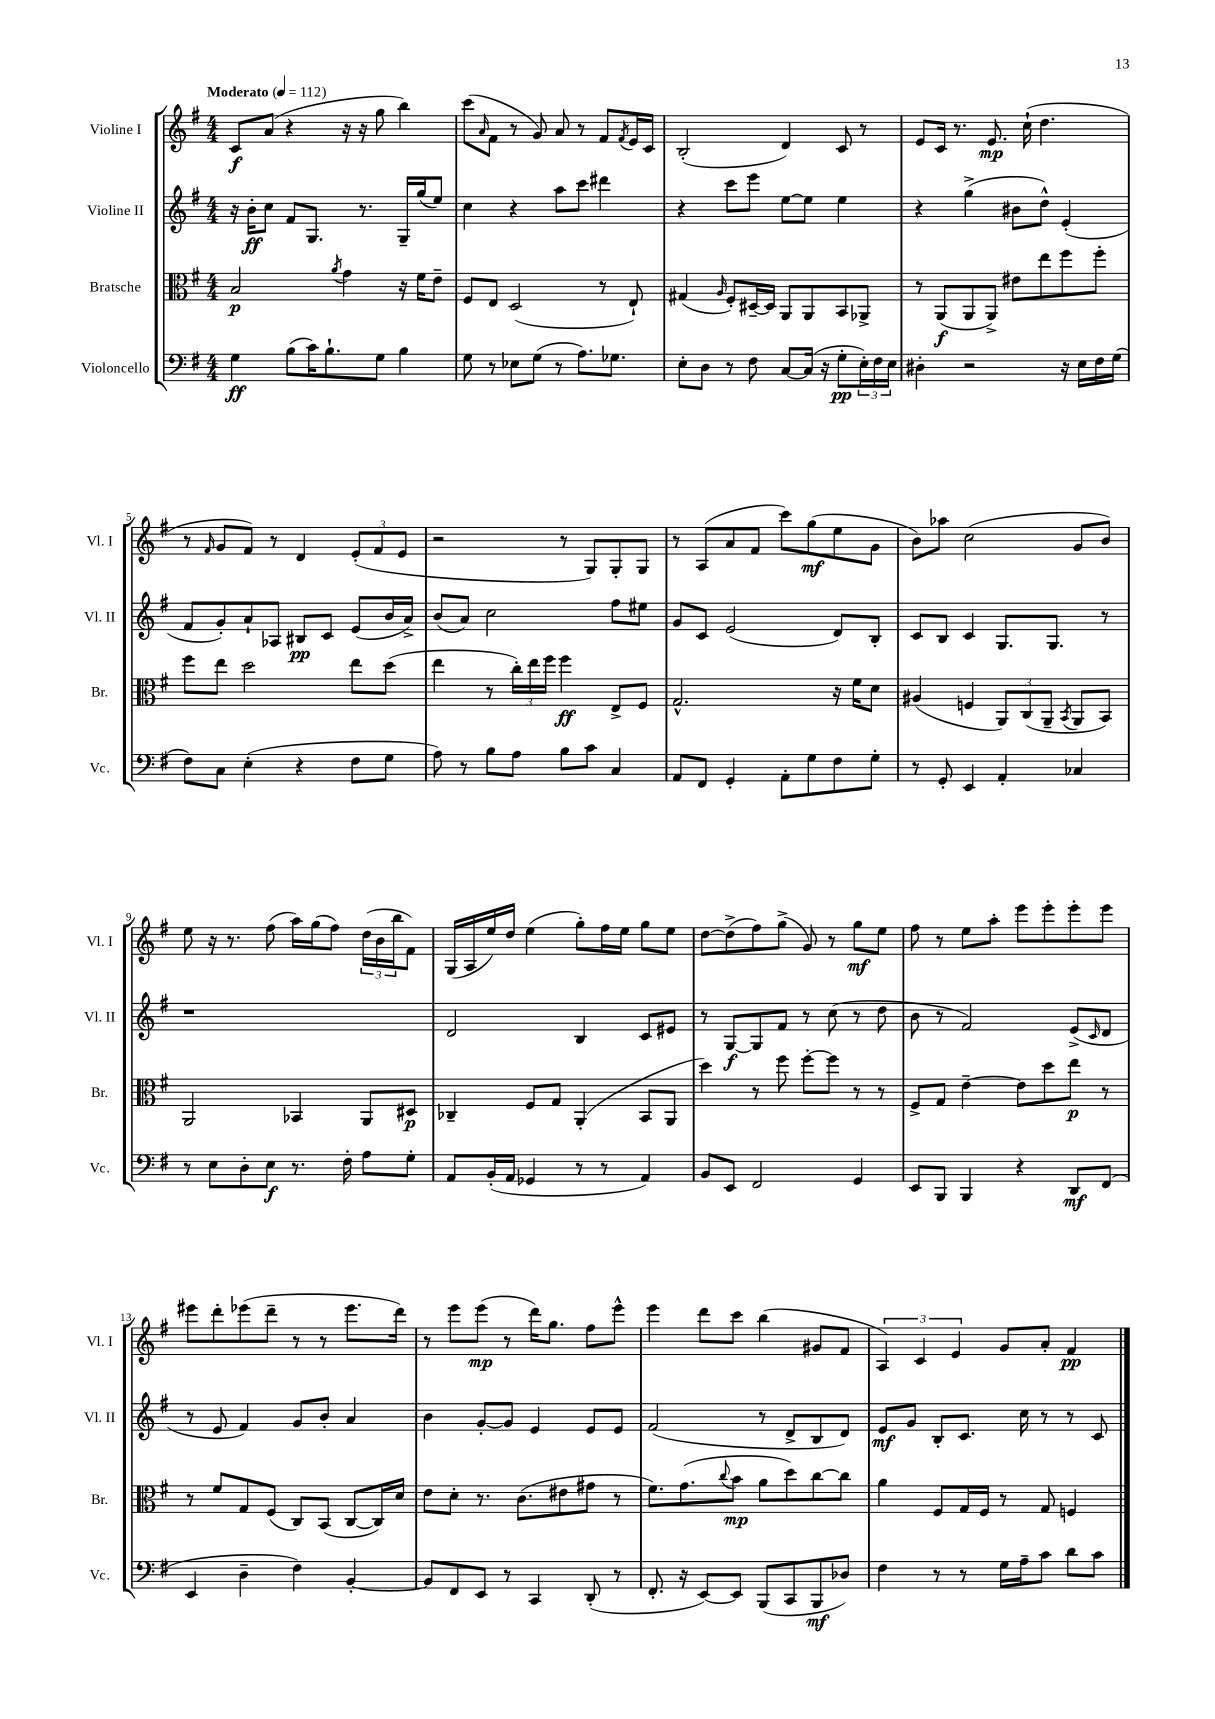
<<
\new StaffGroup <<
\new Staff = "s0" \with { instrumentName = "Violine I" shortInstrumentName = "Vl. I" } {
    \clef treble \key g \major \numericTimeSignature \time 4/4 \tempo "Moderato" 4 = 112
    c'8\f a'8( r4 r16 r16 g''8 b''4) |
    c'''8( \grace { a'16 } fis'8 r8 g'8) a'8 r8 fis'8 \acciaccatura { fis'8 } e'16 c'16 |
    b2-.( d'4) c'8 r8 |
    e'8 c'16 r8. e'8.\mp c''16-!( d''4. |
    r8 \grace { fis'16 } g'8 fis'8) r8 d'4 \tuplet 3/2 { e'8-.( fis'8 e'8 } |
    r2 r8 g8) g8-. g8 |
    r8 a8( a'8 fis'8 c'''8) g''8\mf( e''8 g'8 |
    b'8) aes''8 c''2( g'8 b'8) |
    e''8 r16 r8. fis''8( a''16) g''16( fis''8) \tuplet 3/2 { d''16( b'16 b''16 } fis'8) |
    g16( a16 e''16) d''16 e''4( g''8-.) fis''16 e''16 g''8 e''8 |
    d''8~ d''8->( fis''8) g''8->( g'8) r8 g''8\mf e''8 |
    fis''8 r8 e''8 a''8-. e'''8 e'''8-. e'''8-. e'''8 |
    eis'''8 d'''8-. ees'''8( d'''8-- r8 r8 ees'''8. d'''16) |
    r8 e'''8 e'''8\mp( r8 d'''16) g''8. fis''8 e'''8-^ |
    e'''4 d'''8 c'''8 b''4( gis'8 fis'8 |
    \tuplet 3/2 { a4) c'4 e'4 } g'8 a'8-. fis'4\pp \bar "|." |
}
\new Staff = "s1" \with { instrumentName = "Violine II" shortInstrumentName = "Vl. II" } {
    \clef treble \key g \major \numericTimeSignature \time 4/4
    r16 b'16-.\ff c''8 fis'8 g8. r8. g16-- g''16( e''8) |
    c''4 r4 a''8 c'''8 dis'''4 |
    r4 c'''8 e'''8 e''8~ e''8 e''4 |
    r4 g''4->( bis'8 d''8-^) e'4-.( |
    fis'8 g'8-.) a'8-! aes8 bis8\pp c'8 e'8( b'16 a'16->) |
    b'8( a'8) c''2 fis''8 eis''8 |
    g'8 c'8 e'2( d'8) b8-. |
    c'8 b8 c'4 g8. g8. r8 |
    r1 |
    d'2 b4 c'8 eis'8 |
    r8 g8~\f g8 fis'8 r8 c''8( r8 d''8 |
    b'8 r8 fis'2) e'8->( \grace { c'16 } d'8 |
    r8 e'8 fis'4) g'8 b'8-. a'4 |
    b'4 g'8~-. g'8 e'4 e'8 e'8 |
    fis'2( r8 d'8-> b8 d'8) |
    e'8\mf g'8 b8-. c'8. c''16 r8 r8 c'8 \bar "|." |
}
\new Staff = "s2" \with { instrumentName = "Bratsche" shortInstrumentName = "Br." } {
    \clef alto \key g \major \numericTimeSignature \time 4/4
    b2\p \acciaccatura { a'8 } g'4 r16 fis'16 e'8-- |
    fis8 e8 d2( r8 e8-!) |
    gis4( \grace { a16 } fis8-.) dis16~-- dis16 a,8 a,8 b,8 aes,8-> |
    r8 a,8\f( a,8 a,8->) eis'8 e''8 fis''8 fis''8-. |
    fis''8 e''8 d''2 e''8 d''8( |
    e''4 r8 \tuplet 3/2 { c''16-.) e''16 fis''16 } fis''4\ff e8-> fis8 |
    g2.-^ r16 fis'16 d'8 |
    ais4( f4 \tuplet 3/2 { a,8) c8( a,8-- } \acciaccatura { b,8 } a,8 b,8) |
    a,2 bes,4 a,8 dis8\p |
    ces4-- fis8 g8 a,4-.( b,8 a,8 |
    d''4) r8 fis''8 fis''8~-. fis''8 r8 r8 |
    fis8-> g8 e'4~-- e'8 d''8 e''8\p r8 |
    r8 fis'8 g8 fis8( c8) b,8( c8~ c16) d'16 |
    e'8 d'8-. r8. c'8.( eis'8 gis'8 r8 |
    fis'8.) g'8.( \appoggiatura { c''8 } b'8\mp a'8 d''8) c''8~ c''8 |
    a'4 fis8 g16 fis16 r8 g8 f4 \bar "|." |
}
\new Staff = "s3" \with { instrumentName = "Violoncello" shortInstrumentName = "Vc." } {
    \clef bass \key g \major \numericTimeSignature \time 4/4
    g4\ff b8( c'16) b8.-! g8 b4 |
    g8 r8 ees8 g8( r8 a8.) ges8. |
    e8-. d8 r8 fis8 c8~ c16( r16 g8-.\pp \tuplet 3/2 { e16-.) fis16 e16 } |
    dis4-. r2 r16 e16 fis16 g16( |
    fis8) c8 e4-.( r4 fis8 g8 |
    a8) r8 b8 a8 b8 c'8 c4 |
    a,8 fis,8 g,4-. a,8-. g8 fis8 g8-. |
    r8 g,8-. e,4 a,4-. ces4 |
    r8 e8 d8-. e8\f r8. fis16-. a8 g8-. |
    a,8 b,16-.( a,16 ges,4 r8 r8 a,4) |
    b,8 e,8 fis,2 g,4 |
    e,8 b,,8 b,,4 r4 d,8\mf fis,8( |
    e,4 d4-- fis4) b,4~-. |
    b,8 fis,8 e,8 r8 c,4 d,8-.( r8 |
    fis,8.-. r16 e,8~) e,8 b,,8( c,8 b,,8\mf des8) |
    fis4 r8 r8 g16 a16-- c'8 d'8 c'8 \bar "|." |
}
>>
>>
